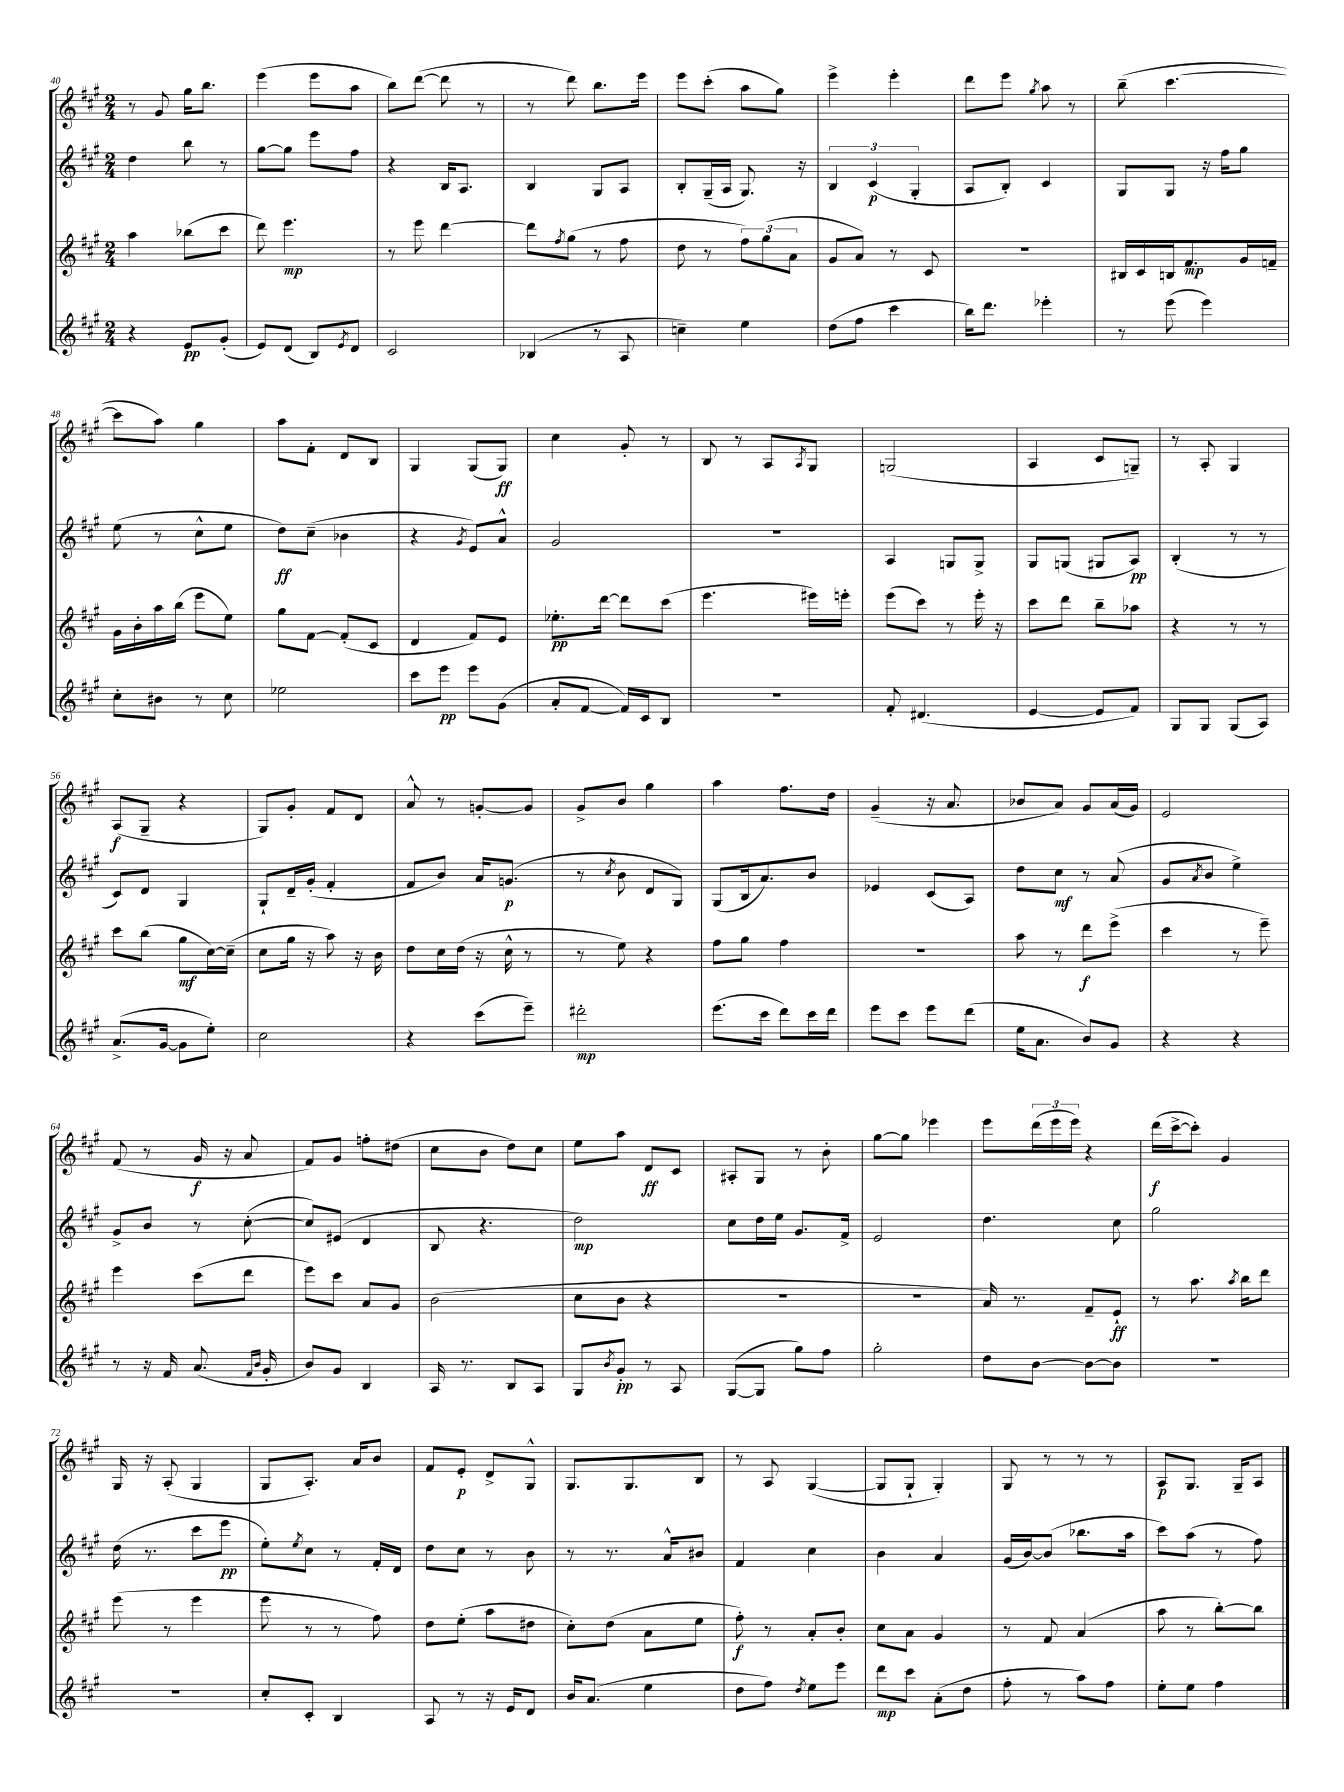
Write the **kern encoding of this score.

**kern	**dynam	**kern	**dynam	**kern	**dynam	**kern	**dynam
*part4	*part4	*part3	*part3	*part2	*part2	*part1	*part1
*staff4	*staff4	*staff3	*staff3	*staff2	*staff2	*staff1	*staff1
*clefG2	*	*clefG2	*	*clefG2	*	*clefG2	*
*k[f#c#g#]	*	*k[f#c#g#]	*	*k[f#c#g#]	*	*k[f#c#g#]	*
*M2/4	*	*M2/4	*	*M2/4	*	*M2/4	*
=40	=40	=40	=40	=40	=40	=40	=40
4r	.	4aa\	.	4dd\	.	8r	.
.	.	.	.	.	.	8g#/	.
8e/L	pp	(8bb-X\L	.	8bb\	.	16gg#\KL	.
.	.	.	.	.	.	8.bb\J	.
(8g#'/J	.	8ccc#\J	.	8r	.	.	.
=41	=41	=41	=41	=41	=41	=41	=41
8e/L)	.	8ddd\)	.	[8gg#\L	.	(4eee\	.
(8d/J	.	4.eee\	mp	8gg#\J]	.	.	.
8B/L)	.	.	.	8eee\L	.	8eee\L	.
8qe/	.	.	.	.	.	.	.
8d/J	.	.	.	8ff#\J	.	8aa\J	.
=42	=42	=42	=42	=42	=42	=42	=42
2c#/	.	8r	.	4r	.	8bb\L)	.
.	.	8eee\	.	.	.	([8ddd\J	.
.	.	[4ddd\	.	16B/KL	.	8ddd\]	.
.	.	.	.	8.A/J	.	.	.
.	.	.	.	.	.	8r	.
=43	=43	=43	=43	=43	=43	=43	=43
(4B-X/	.	8ddd\L]	.	4B/	.	8r	.
.	.	8qff#/	.	.	.	.	.
.	.	(8gg#\J	.	.	.	8ddd\)	.
8r	.	8r	.	8G#/L	.	8.bb\L	.
8A/	.	8ff#\	.	8A/J	.	.	.
.	.	.	.	.	.	16eee\Jk	.
=44	=44	=44	=44	=44	=44	=44	=44
4ccn~\)	.	8dd\	.	8B'/L	.	8eee\L	.
.	.	8r	.	(16G#~/L	.	(8ccc#'\J	.
.	.	.	.	16A/JJ	.	.	.
4ee\	.	12ff#\L)	.	8.G#/)	.	8aa\L	.
.	.	(12gg#\	.	.	.	.	.
.	.	.	.	.	.	8gg#\J)	.
.	.	12a\J	.	.	.	.	.
.	.	.	.	16r	.	.	.
=45	=45	=45	=45	=45	=45	=45	=45
(8dd\L	.	8g#/L	.	6B/	.	4eee^\	.
8ff#\J	.	8a/J)	.	.	.	.	.
.	.	.	.	(6c#/	p	.	.
4ccc#\	.	8r	.	.	.	4eee'\	.
.	.	.	.	6G#'/	.	.	.
.	.	8c#/	.	.	.	.	.
=46	=46	=46	=46	=46	=46	=46	=46
16bb\KL)	.	2r	.	8A/L	.	8ddd\L	.
8.ddd\J	.	.	.	.	.	.	.
.	.	.	.	8B'/J)	.	8eee\J	.
.	.	.	.	.	.	8qgg#/	.
4eee-X'\	.	.	.	4c#/	.	8aa\	.
.	.	.	.	.	.	8r	.
=47	=47	=47	=47	=47	=47	=47	=47
8r	.	16B#X/LL	.	8G#/L	.	(8bb~\	.
.	.	16c#/	.	.	.	.	.
(8eee\	.	16Bn/J	.	8G#/J	.	[4.ccc#\	.
.	.	8.f#/	mp	.	.	.	.
4eee\)	.	.	.	16r	.	.	.
.	.	.	.	16ff#\KL	.	.	.
.	.	16g#/L	.	8gg#\J	.	.	.
.	.	16fn~/JJ	.	.	.	.	.
!!LO:LB:g=z
=48	=48	=48	=48	=48	=48	=48	=48
8cc#'\L	.	16g#\LL	.	(8ee\	.	8ccc#\L]	.
.	.	16b'\	.	.	.	.	.
8b#X\J	.	16aa\	.	8r	.	8aa\J)	.
.	.	(16bb\JJ	.	.	.	.	.
8r	.	8eee\L	.	8cc#^^\L	.	4gg#\	.
8cc#\	.	8ee\J)	.	8ee\J	.	.	.
=49	=49	=49	=49	=49	=49	=49	=49
2ee-X\	.	8gg#\L	.	8dd\L)	ff	8aa\L	.
.	.	[8f#\J	.	(8cc#~\J	.	8f#'\J	.
.	.	(8f#'/L]	.	4b-X\	.	8d/L	.
.	.	8c#/J	.	.	.	8B/J	.
=50	=50	=50	=50	=50	=50	=50	=50
8ccc#\L	.	4d/	.	4r	.	4G#/	.
8eee\J	pp	.	.	.	.	.	.
.	.	.	.	8qg#/	.	.	.
8eee\L	.	8f#/L)	.	8e/L)	.	(8G#/L	.
(8g#\J	.	8e/J	.	8a^^/J	.	8G#/J)	ff
=51	=51	=51	=51	=51	=51	=51	=51
8a'/L	.	8.ee-X'\L	pp	2g#/	.	4cc#\	.
[8f#/J	.	.	.	.	.	.	.
.	.	[16ddd\Jk	.	.	.	.	.
16f#/LL])	.	8ddd\L]	.	.	.	8g#'/	.
16c#/J	.	.	.	.	.	.	.
8B/J	.	(8ccc#\J	.	.	.	8r	.
=52	=52	=52	=52	=52	=52	=52	=52
2r	.	4.eee\	.	2r	.	8B/	.
.	.	.	.	.	.	8r	.
.	.	.	.	.	.	8A/L	.
.	.	.	.	.	.	8qA/	.
.	.	16eee#X\LL)	.	.	.	8G#/J	.
.	.	16eeen'\JJ	.	.	.	.	.
=53	=53	=53	=53	=53	=53	=53	=53
8f#'/	.	(8eee\L	.	4A/	.	(2Gn/	.
(4.d#X/	.	8ccc#\J)	.	.	.	.	.
.	.	8r	.	8Gn/L	.	.	.
.	.	16eee'\	.	8G^/J	.	.	.
.	.	16r	.	.	.	.	.
=54	=54	=54	=54	=54	=54	=54	=54
[4e/	.	8ccc#\L	.	8G#/L	.	4A/	.
.	.	8ddd\J	.	(8Gn/J	.	.	.
8e/L]	.	8bb~\L	.	8G#X/L	.	8c#/L	.
8f#/J)	.	8aa-X\J	.	8A/J)	pp	8Gn~/J)	.
=55	=55	=55	=55	=55	=55	=55	=55
8G#/L	.	4r	.	(4B'/	.	8r	.
8G#/J	.	.	.	.	.	8A'/	.
(8G#/L	.	8r	.	8r	.	4G#/	.
8A/J)	.	8r	.	8r	.	.	.
!!LO:LB:g=z
=56	=56	=56	=56	=56	=56	=56	=56
(8.a^/L	.	8ccc#\L	.	8c#/L)	.	(8A/L	f
.	.	(8bb\J	.	8d/J	.	8G#~/J	.
[16g#/Jk	.	.	.	.	.	.	.
8g#\L]	.	8gg#\L	mf	4G#/	.	4r	.
8ee'\J)	.	[16cc#\L)	.	.	.	.	.
.	.	(16cc#~\JJ]	.	.	.	.	.
=57	=57	=57	=57	=57	=57	=57	=57
2cc#\	.	8cc#\L	.	8G#`/L	.	8G#/L)	.
.	.	16gg#\Jk	.	16d~/L	.	8g#'/J	.
.	.	16r	.	(16g#'/JJ	.	.	.
.	.	8aa\)	.	4f#'/	.	8f#/L	.
.	.	16r	.	.	.	8d/J	.
.	.	16b\	.	.	.	.	.
=58	=58	=58	=58	=58	=58	=58	=58
4r	.	8dd\L	.	8f#/L	.	8a^^/	.
.	.	16cc#\L	.	8b/J)	.	8r	.
.	.	(16dd\JJ	.	.	.	.	.
(8ccc#\L	.	16r	.	16a/KL	.	[8gn'/L	.
.	.	16cc#^^\	.	(8.gn/J	p	.	.
8eee~\J)	.	8r	.	.	.	8g/J]	.
=59	=59	=59	=59	=59	=59	=59	=59
2ddd#X'\	mp	8r	.	8r	.	8g#^/L	.
.	.	.	.	8qcc#/	.	.	.
.	.	8ee\)	.	8b\	.	8b/J	.
.	.	4r	.	8d/L	.	4gg#\	.
.	.	.	.	8G#/J)	.	.	.
=60	=60	=60	=60	=60	=60	=60	=60
(8.eee\L	.	8ff#\L	.	(8G#/L	.	4aa\	.
.	.	8gg#\J	.	16B/k	.	.	.
16ccc#\Jk	.	.	.	8.a/)	.	.	.
8ddd\L)	.	4ff#\	.	.	.	8.ff#\L	.
16ccc#\L	.	.	.	8b/J	.	.	.
16ddd\JJ	.	.	.	.	.	16dd\Jk	.
=61	=61	=61	=61	=61	=61	=61	=61
8eee\L	.	2r	.	4e-X/	.	(4g#~/	.
8ccc#\J	.	.	.	.	.	.	.
8eee\L	.	.	.	(8c#/L	.	16r	.
.	.	.	.	.	.	8.a/	.
(8ddd\J	.	.	.	8A/J)	.	.	.
=62	=62	=62	=62	=62	=62	=62	=62
16ee\KL	.	8aa\	.	8dd\L	.	8b-X/L	.
8.a\J	.	.	.	.	.	.	.
.	.	8r	.	8cc#\J	mf	8a/J)	.
8b/L)	.	8ddd\L	f	8r	.	8g#/L	.
8g#/J	.	(8eee^\J	.	(8a/	.	(16a/L	.
.	.	.	.	.	.	16g#/JJ)	.
=63	=63	=63	=63	=63	=63	=63	=63
4r	.	4ccc#\	.	8g#/L	.	2e/	.
.	.	.	.	8qa/	.	.	.
.	.	.	.	8b/J	.	.	.
4r	.	8r	.	4ee^\)	.	.	.
.	.	8eee~\)	.	.	.	.	.
!!LO:LB:g=z
=64	=64	=64	=64	=64	=64	=64	=64
8r	.	4eee\	.	8g#^/L	.	(8f#/	.
16r	.	.	.	8b/J	.	8r	.
16f#/	.	.	.	.	.	.	.
(8.a/	.	(8ccc#\L	.	8r	.	16g#/	f
.	.	.	.	.	.	16r	.
.	.	8ddd\J	.	([8cc#'\	.	8a/	.
16qqf#/LL	.	.	.	.	.	.	.
16qqb/JJ	.	.	.	.	.	.	.
16g#'/	.	.	.	.	.	.	.
=65	=65	=65	=65	=65	=65	=65	=65
8b/L)	.	8eee\L)	.	8cc#/L])	.	8f#/L)	.
8g#/J	.	8ccc#\J	.	(8e#X/J	.	8g#/J	.
4B/	.	8a/L	.	4d/	.	8ffn'\L	.
.	.	8g#/J	.	.	.	(8dd#X\J	.
=66	=66	=66	=66	=66	=66	=66	=66
16A/	.	(2b\	.	8B/	.	8cc#\L	.
8.r	.	.	.	.	.	.	.
.	.	.	.	4.r	.	8b\J	.
8B/L	.	.	.	.	.	8dd\L)	.
8A/J	.	.	.	.	.	8cc#\J	.
=67	=67	=67	=67	=67	=67	=67	=67
8G#/L	.	8cc#\L	.	2dd\)	mp	8ee\L	.
8qb/	.	.	.	.	.	.	.
8g#'/J	pp	8b\J	.	.	.	8aa\J	.
8r	.	4r	.	.	.	8d/L	ff
8A/	.	.	.	.	.	8c#/J	.
=68	=68	=68	=68	=68	=68	=68	=68
([8G#/L	.	2r	.	8cc#\L	.	8A#X'/L	.
8G#/J]	.	.	.	16dd\L	.	8G#/J	.
.	.	.	.	16ee\JJ	.	.	.
8gg#\L)	.	.	.	8.g#/L	.	8r	.
8ff#\J	.	.	.	.	.	8b'\	.
.	.	.	.	16f#^/Jk	.	.	.
=69	=69	=69	=69	=69	=69	=69	=69
2gg#'\	.	2r	.	2e/	.	[8gg#\L	.
.	.	.	.	.	.	8gg#\J]	.
.	.	.	.	.	.	4eee-X\	.
=70	=70	=70	=70	=70	=70	=70	=70
8dd\L	.	16a/)	.	4.dd\	.	8eee\L	.
.	.	8.r	.	.	.	.	.
[8b\J	.	.	.	.	.	(24ddd\L	.
.	.	.	.	.	.	24eee\	.
.	.	.	.	.	.	24eee\JJ)	.
8b\L_	.	8f#~/L	.	.	.	4r	.
8b\J]	.	8e`/J	ff	8cc#\	.	.	.
=71	=71	=71	=71	=71	=71	=71	=71
2r	.	8r	.	2gg#\	.	(16ddd\LL	f
.	.	.	.	.	.	[16ccc#^\J	.
.	.	8.aa\	.	.	.	8ccc#'\J])	.
.	.	.	.	.	.	4g#/	.
.	.	8qaa/	.	.	.	.	.
.	.	16bb\KL	.	.	.	.	.
.	.	8ddd\J	.	.	.	.	.
!!LO:LB:g=z
=72	=72	=72	=72	=72	=72	=72	=72
2r	.	(8eee\	.	(16dd\	.	16G#/	.
.	.	.	.	8.r	.	16r	.
.	.	8r	.	.	.	(8A'/	.
.	.	4eee\	.	8ccc#\L	.	4G#/	.
.	.	.	.	8eee\J	pp	.	.
=73	=73	=73	=73	=73	=73	=73	=73
8cc#'/L	.	8eee\	.	8ee'\L)	.	8G#/L	.
.	.	.	.	8qee/	.	.	.
8c#'/J	.	8r	.	8cc#\J	.	8.A'/J)	.
4B/	.	8r	.	8r	.	.	.
.	.	.	.	.	.	16a/KL	.
.	.	8ff#\)	.	16f#'/LL	.	8b/J	.
.	.	.	.	16d/JJ	.	.	.
=74	=74	=74	=74	=74	=74	=74	=74
8A/	.	8dd\L	.	8dd\L	.	8f#/L	.
8r	.	(8ee'\J	.	8cc#\J	.	8e'/J	p
16r	.	8aa\L	.	8r	.	8d^/L	.
16e/KL	.	.	.	.	.	.	.
8d/J	.	8dd#X\J	.	8b\	.	8G#^^/J	.
=75	=75	=75	=75	=75	=75	=75	=75
16b/KL	.	8cc#'\L)	.	8r	.	8.G#/L	.
(8.a/J	.	.	.	.	.	.	.
.	.	(8dd\J	.	8.r	.	.	.
.	.	.	.	.	.	8.G#/	.
4ee\	.	8a\L	.	.	.	.	.
.	.	.	.	16a^^/KL	.	.	.
.	.	8ee\J	.	8b#X/J	.	8B/J	.
=76	=76	=76	=76	=76	=76	=76	=76
8dd\L	.	8ff#'\)	f	4f#/	.	8r	.
8ff#\J)	.	8r	.	.	.	8A/	.
8qdd/	.	.	.	.	.	.	.
8ee\L	.	8a'/L	.	4cc#\	.	([4G#/	.
8eee\J	.	8b'/J	.	.	.	.	.
=77	=77	=77	=77	=77	=77	=77	=77
8ddd\L	mp	8cc#\L	.	4b\	.	8G#/L]	.
8ccc#\J	.	8a\J	.	.	.	8G#`/J	.
(8a'\L	.	4g#/	.	4a/	.	4G#'/)	.
8dd\J	.	.	.	.	.	.	.
=78	=78	=78	=78	=78	=78	=78	=78
8ff#'\	.	8r	.	(16g#/LL	.	8G#/	.
.	.	.	.	[16b/J)	.	.	.
8r	.	8f#/	.	(8b/J]	.	8r	.
8aa\L)	.	(4a/	.	8.bb-X\L	.	8r	.
8ff#\J	.	.	.	.	.	8r	.
.	.	.	.	16aa\Jk	.	.	.
=79	=79	=79	=79	=79	=79	=79	=79
8ee'\L	.	8aa\	.	8ccc#\L)	.	8A/L	p
8ee\J	.	8r	.	(8aa\J	.	8.G#/J	.
4ff#\	.	[8bb'\L)	.	8r	.	.	.
.	.	.	.	.	.	16G#~/KL	.
.	.	8bb\J]	.	8ff#\)	.	8A/J	.
==	==	==	==	==	==	==	==
*-	*-	*-	*-	*-	*-	*-	*-
